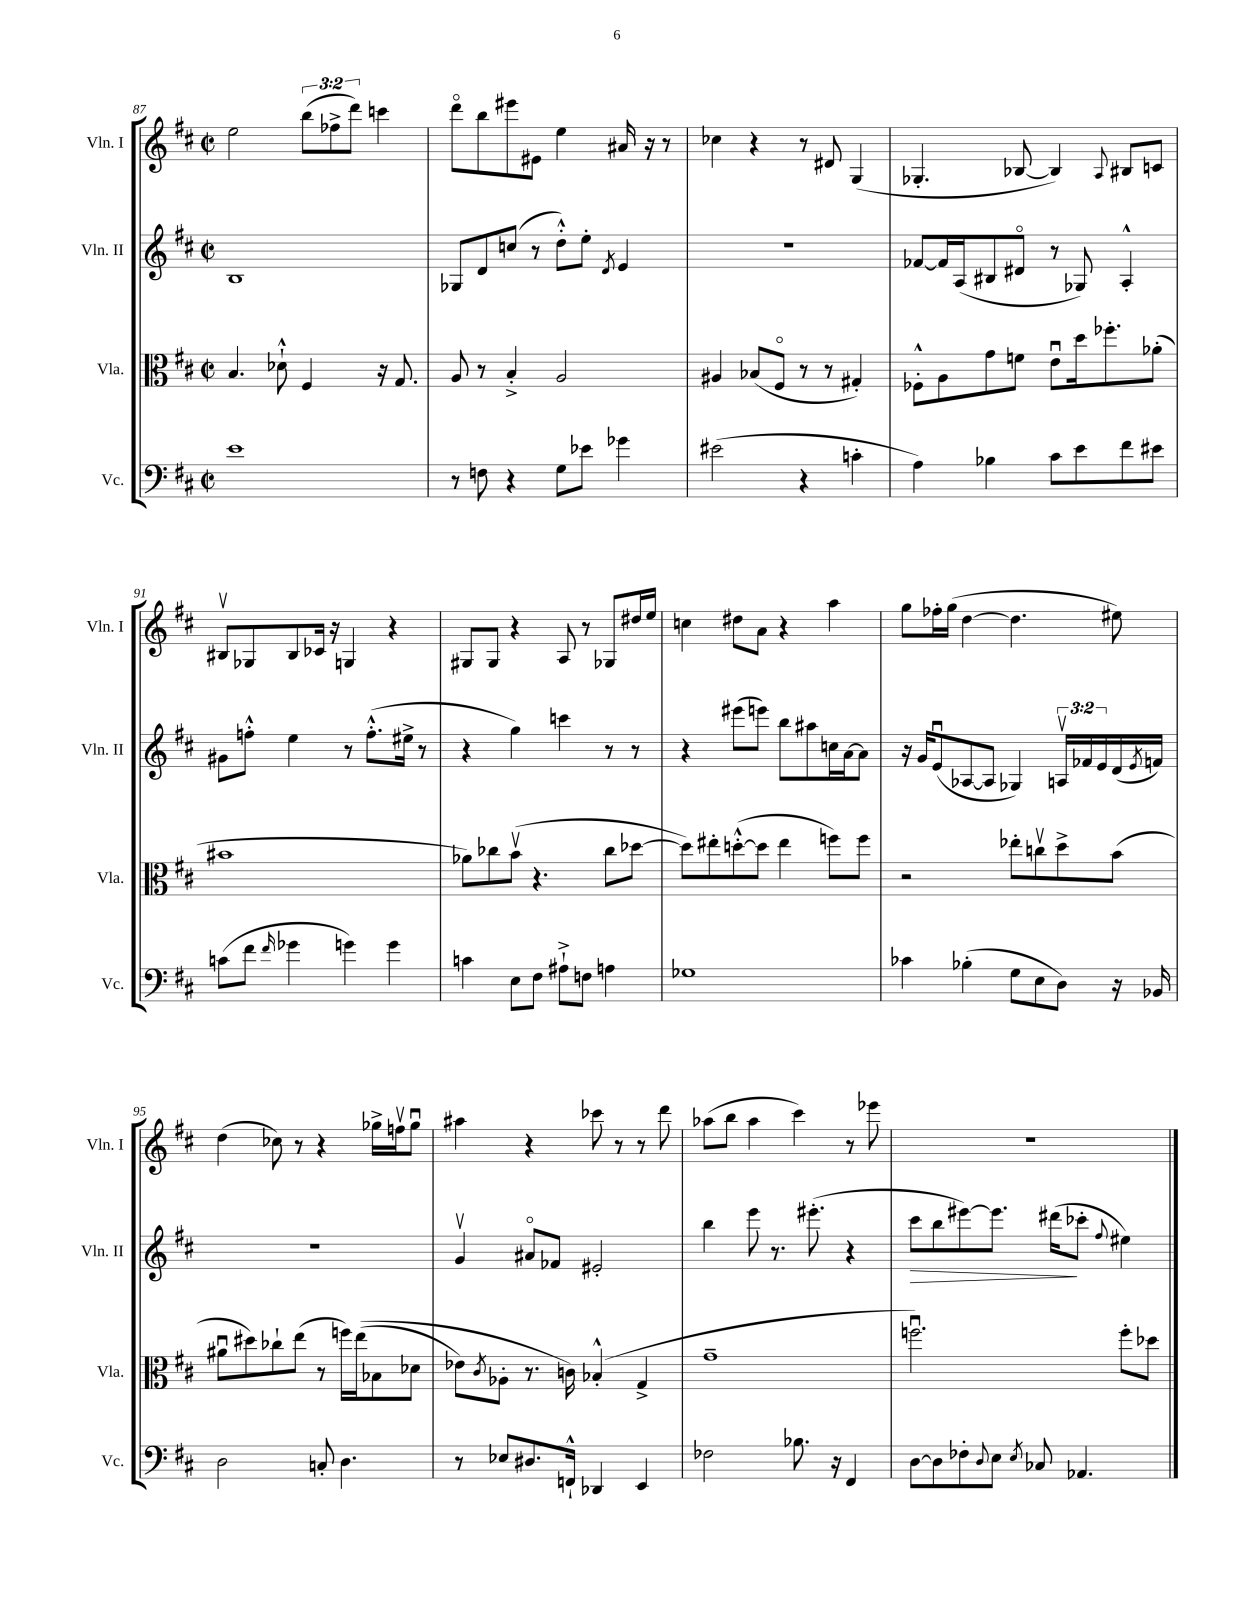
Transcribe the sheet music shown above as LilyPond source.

<<
\new StaffGroup <<
\new Staff = "s0" \with { instrumentName = "Vln. I" shortInstrumentName = "Vln. I" } {
    \clef treble \key d \major \defaultTimeSignature \time 2/2 \override Staff.TupletNumber.text = #tuplet-number::calc-fraction-text
    e''2 \tuplet 3/2 { b''8( fes''8-> d'''8) } c'''4 |
    d'''8\flageolet b''8 eis'''8 eis'8 e''4 ais'16 r16 r8 |
    ces''4 r4 r8 dis'8 g4( |
    ges4.-. bes8~ bes4) \appoggiatura { a8 } bis8 c'8 |
    bis8\upbow ges8 bis8 ces'16 r16 g4 r4 |
    gis8 gis8 r4 a8 r8 ges8 dis''16 e''16 |
    c''4 dis''8 a'8 r4 a''4 |
    g''8 fes''16-. g''16( d''4~ d''4. eis''8) |
    d''4( ces''8) r8 r4 ges''16-> f''16\upbow ges''8\downbow |
    ais''4 r4 ces'''8 r8 r8 d'''8 |
    aes''8( b''8 aes''4 cis'''4) r8 ees'''8 |
    R1 \bar "|." |
}
\new Staff = "s1" \with { instrumentName = "Vln. II" shortInstrumentName = "Vln. II" } {
    \clef treble \key d \major \defaultTimeSignature \time 2/2 \override Staff.TupletNumber.text = #tuplet-number::calc-fraction-text
    b1 |
    ges8 d'8 c''8( r8 d''8-.-^) e''8-. \acciaccatura { d'8 } e'4 |
    R1 |
    fes'8~ fes'16 a16( bis8 dis'8\flageolet r8 ges8) a4-.-^ |
    gis'8 f''8-.-^ e''4 r8 f''8.-.-^( eis''16-> r8 |
    r4 g''4) c'''4 r8 r8 |
    r4 eis'''8( e'''8) b''8 ais''8 c''16 a'16~ a'8 |
    r16 g'16 e'8\downbow( aes8~ aes8 ges4) \tuplet 3/2 { a16\upbow fes'16 e'16 } d'16( \acciaccatura { e'8 } f'16) |
    R1 |
    g'4\upbow ais'8\flageolet fes'8 eis'2-. |
    b''4 e'''8 r8. eis'''8.-.( r4 |
    cis'''8\> b''8 eis'''8~) eis'''8. dis'''16\!( ces'''8-. \appoggiatura { fis''8 } eis''4) \bar "|." |
}
\new Staff = "s2" \with { instrumentName = "Vla." shortInstrumentName = "Vla." } {
    \clef alto \key d \major \defaultTimeSignature \time 2/2
    b4. des'8-!-^ fis4 r16 g8. |
    a8 r8 b4-.-> a2 |
    ais4 bes8( fis8\flageolet r8 r8 gis4-.) |
    fes8-.-^ a8 g'8 f'8 e'8\downbow d''16 fes''8.-. aes'8-.( |
    bis'1 |
    aes'8) ces''8 b'8\upbow( r4. ces''8 des''8~ |
    des''8) eis''8-. d''8~-.-^( d''8 eis''4 f''8) f''8 |
    r2 ees''8-. c''8\upbow d''8-> b'8( |
    ais'8\downbow dis''8) ces''8-! e''8( r8 f''16) e''16(\( bes8 des'8 |
    ees'8) \acciaccatura { cis'8 } aes8-. r8. c'16\) bes4-.-^( g4-> |
    g'1-- |
    f''2.\downbow) f''8-. des''8 \bar "|." |
}
\new Staff = "s3" \with { instrumentName = "Vc." shortInstrumentName = "Vc." } {
    \clef bass \key d \major \defaultTimeSignature \time 2/2
    e'1 |
    r8 f8 r4 g8 ees'8 ges'4 |
    eis'2( r4 c'4-. |
    a4) bes4 cis'8 e'8 fis'8 eis'8 |
    c'8( fis'8 \grace { fis'16 } ges'4 g'4) g'4 |
    c'4 e8 fis8 ais8-!-> f8 a4 |
    ges1 |
    ces'4 bes4-.( g8 e8 d8) r16 bes,16 |
    d2 c8-. d4. |
    r8 ees8 dis8. f,16-!-^ des,4 e,4 |
    fes2 bes8. r16 fis,4 |
    d8~ d8 fes8-. \appoggiatura { d8 } e8 \acciaccatura { e8 } ces8 aes,4. \bar "|." |
}
>>
>>
\layout { \context { \Score currentBarNumber = #87 } }
